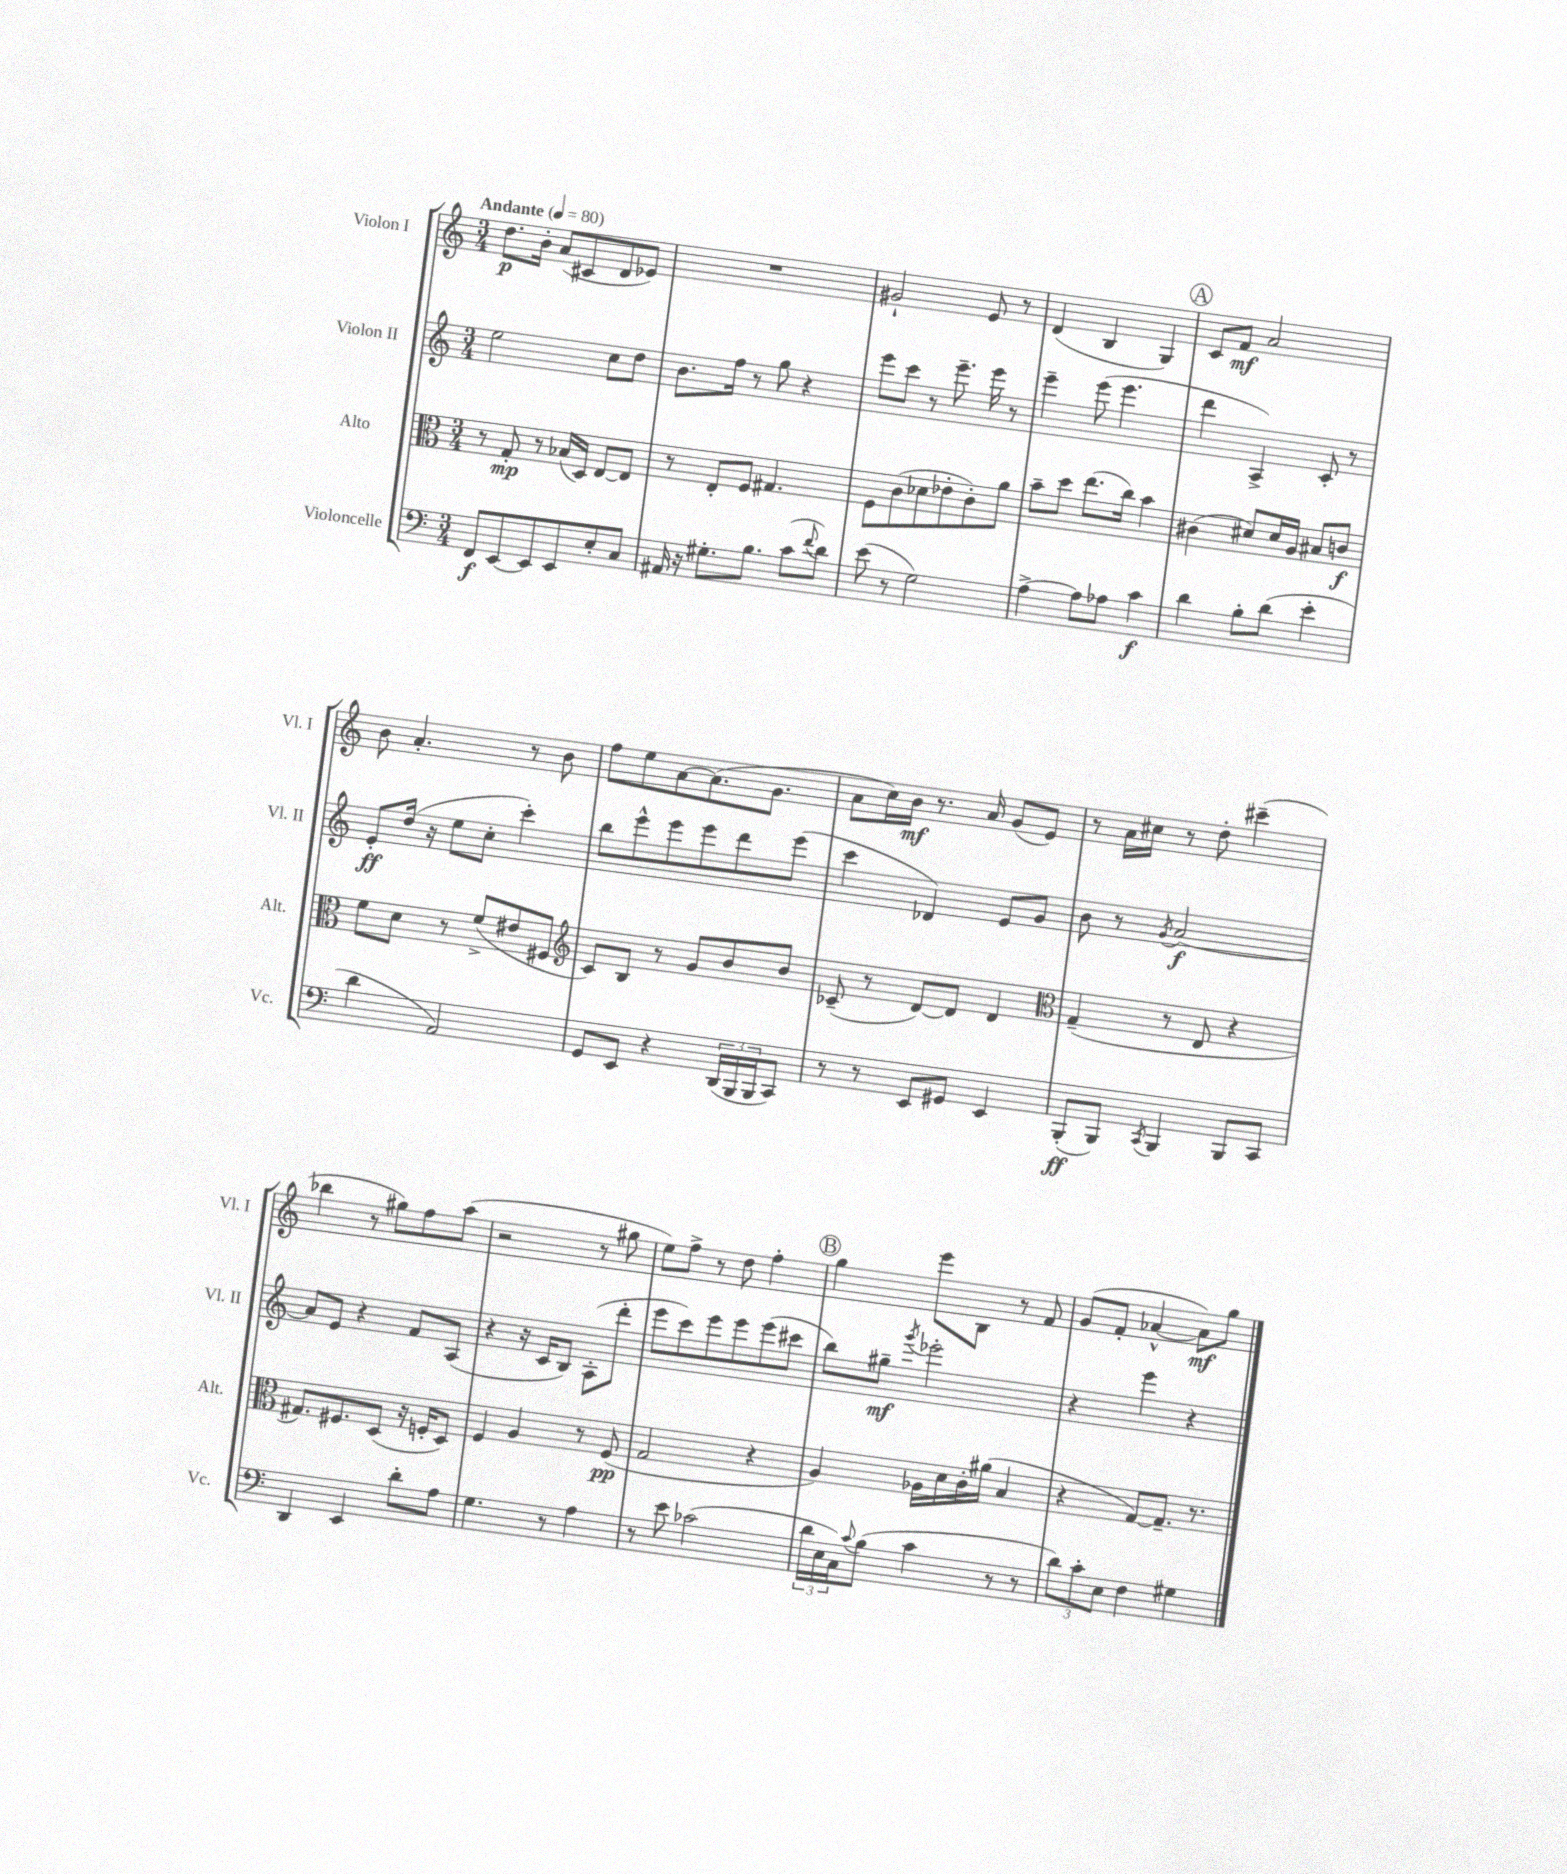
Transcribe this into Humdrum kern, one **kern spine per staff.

**kern	**dynam	**kern	**dynam	**kern	**dynam	**kern	**dynam
*part4	*part4	*part3	*part3	*part2	*part2	*part1	*part1
*staff4	*staff4	*staff3	*staff3	*staff2	*staff2	*staff1	*staff1
*I"Violoncelle	*	*I"Alto	*	*I"Violon II	*	*I"Violon I	*
*I'Vc.	*	*I'Alt.	*	*I'Vl. II	*	*I'Vl. I	*
*clefF4	*	*clefC3	*	*clefG2	*	*clefG2	*
*k[]	*	*k[]	*	*k[]	*	*k[]	*
*M3/4	*	*M3/4	*	*M3/4	*	*M3/4	*
*MM80	*	*MM80	*	*MM80	*	*MM80	*
=1	=1	=1	=1	=1	=1	=1	=1
!	!	!	!	!	!	!LO:TX:a:B:t=Andante	!
8FF/L	f	8r	.	2ee\	.	8.dd\L	p
[8EE/	.	8G'/	mp	.	.	.	.
.	.	.	.	.	.	16b'\Jk	.
8EE/]	.	8r	.	.	.	(8a/L	.
8EE/	.	(16B-X/LL	.	.	.	8c#X/	.
.	.	16D/JJ)	.	.	.	.	.
8E'/	.	[8E/L	.	8cc\L	.	8d/	.
8C/J	.	8E/J]	.	8dd\J	.	8e-X/J)	.
=2	=2	=2	=2	=2	=2	=2	=2
16AA#X/	.	8r	.	8.b\L	.	2.r	.
16r	.	.	.	.	.	.	.
8.G#X'\L	.	8E'/L	.	.	.	.	.
.	.	.	.	16ff\Jk	.	.	.
.	.	8F/J	.	8r	.	.	.
8.B\J	.	.	.	.	.	.	.
.	.	4.G#X/	.	8gg\	.	.	.
(8c\L	.	.	.	4r	.	.	.
8qqf/	.	.	.	.	.	.	.
8d\J)	.	.	.	.	.	.	.
=3	=3	=3	=3	=3	=3	=3	=3
(8e\	.	8F\L	.	8eee\L	.	2g#X`/	.
8r	.	(8c\	.	8ccc\J	.	.	.
2G\)	.	8d-X\	.	8r	.	.	.
.	.	8e-X'\	.	8.eee~\	.	.	.
.	.	8c'\)	.	.	.	8e/	.
.	.	.	.	16eee\	.	.	.
.	.	8a\J	.	8r	.	8r	.
=4	=4	=4	=4	=4	=4	=4	=4
[4A^\	.	8b~\L	.	4eee~\	.	(4d/	.
.	.	8dd\J	.	.	.	.	.
8A\L]	.	(8.ee\L	.	(8eee\	.	4B/	.
8A-X\J	.	.	.	4.eee\	.	.	.
.	.	16cc\Jk)	.	.	.	.	.
4c\	f	4b\	.	.	.	4G/)	.
!!LO:REH:place=s1:t=A
=5	=5	=5	=5	=5	=5	=5	=5
4d\	.	(4c#X\	.	4ddd\	.	8c/L	.
.	.	.	.	.	.	8f/J	mf
8B'\L	.	8d#X/L)	.	4A^/)	.	2a/	.
(8d\J	.	16d#/L	.	.	.	.	.
.	.	16A/JJ	.	.	.	.	.
4e'\	.	8B#X/L	.	8c'/	.	.	.
.	.	8cn/J	f	8r	.	.	.
!!LO:LB:g=z
=6	=6	=6	=6	=6	=6	=6	=6
4d\	.	8f\L	.	8e'/L	ff	8b\	.
.	.	8d\J	.	(16dd/Jk	.	4.a'/	.
.	.	.	.	16r	.	.	.
2AA/)	.	8r	.	8ee\L	.	.	.
.	.	(8f^/L	.	8cc'\J	.	.	.
.	.	8e#X/	.	4ccc'\)	.	8r	.
.	.	8F#X/J	.	.	.	8b\	.
=7	=7	=7	=7	=7	=7	=7	=7
*	*	*clefG2	*	*	*	*	*
8GG/L	.	8c/L)	.	8bb\L	.	8ff\L	.
8EE/J	.	8B/J	.	8eee^^\	.	8ee\	.
4r	.	8r	.	8eee\	.	[8a\	.
.	.	8g/L	.	8eee\	.	(8.a\]	.
(24DD/LL	.	8b/	.	8ddd\	.	.	.
24BBB/	.	.	.	.	.	.	.
.	.	.	.	.	.	8.g\J	.
24BBB/J	.	.	.	.	.	.	.
8CC/J)	.	8b/J	.	(8eee\J	.	.	.
=8	=8	=8	=8	=8	=8	=8	=8
8r	.	(8c-X~/	.	4ccc\	.	8a\L	.
8r	.	8r	.	.	.	16cc\L)	.
.	.	.	.	.	.	16b\JJ	mf
8EE/L	.	[8d/L)	.	4d-X/)	.	8.r	.
8GG#X/J	.	8d/J]	.	.	.	.	.
.	.	.	.	.	.	16a/	.
4EE/	.	4d/	.	8e/L	.	(8g/L	.
.	.	.	.	8g/J	.	8e/J)	.
=9	=9	=9	=9	=9	=9	=9	=9
*	*	*clefC3	*	*	*	*	*
(8BBB'/L	ff	(4G~/	.	8b\	.	8r	.
8BBB/J)	.	.	.	8r	.	16a\LL	.
.	.	.	.	.	.	16cc#X\JJ	.
8qCC/	.	.	.	8qg/	.	.	.
4BBB/	.	8r	.	[2a/	f	8r	.
.	.	8E/	.	.	.	8dd'\	.
8BBB/L	.	4r	.	.	.	(4ccc#X~\	.
8CC/J	.	.	.	.	.	.	.
!!LO:LB:g=z
=10	=10	=10	=10	=10	=10	=10	=10
4DD/	.	8.G#X/L)	.	8a/L]	.	4bb-X\	.
.	.	.	.	8e/J	.	.	.
.	.	8.F#X/	.	.	.	.	.
4EE/	.	.	.	4r	.	8r	.
.	.	(8D/J	.	.	.	8gg#X\L)	.
8d'\L	.	16r	.	8f/L	.	8ff\	.
.	.	16Fn'/KL	.	.	.	.	.
8A\J	.	8D/J)	.	(8A/J	.	(8aa\J	.
=11	=11	=11	=11	=11	=11	=11	=11
4.G\	.	4F/	.	4r	.	2r	.
.	.	4A/	.	16r	.	.	.
.	.	.	.	16c/KL	.	.	.
8r	.	.	.	8B/J)	.	.	.
4A\	.	8r	.	(8A'\L	.	8r	.
.	.	(8F/	pp	8ddd'\J	.	8gg#X\	.
=12	=12	=12	=12	=12	=12	=12	=12
8r	.	2G/	.	8eee\L	.	8ee\L)	.
8e\	.	.	.	8ccc\)	.	8ff^\J	.
(2c-X\	.	.	.	8eee\	.	8r	.
.	.	.	.	8eee\	.	8dd\	.
.	.	4r	.	(8eee\	.	4ff'\	.
.	.	.	.	8ccc#X\J	.	.	.
!!LO:REH:place=s1:t=B
=13	=13	=13	=13	=13	=13	=13	=13
24d\LL	.	4A/)	.	8bb\L)	.	4gg\	.
24E\	.	.	.	.	.	.	.
24C\J)	.	.	.	.	.	.	.
8qqc/	.	.	.	.	.	.	.
(8B\J	.	.	.	8gg#X~\J	mf	.	.
.	.	.	.	8qggg/	.	.	.
4c\	.	16A-X\LL	.	2eee-X'\	.	8eee\L	.
.	.	16d\	.	.	.	.	.
.	.	16c'\	.	.	.	8B\J	.
.	.	(16a#X\JJ	.	.	.	.	.
8r	.	4B/	.	.	.	8r	.
8r	.	.	.	.	.	8f/	.
=14	=14	=14	=14	=14	=14	=14	=14
12d\L)	.	4r	.	4r	.	(8g/L	.
12c'\	.	.	.	.	.	.	.
.	.	.	.	.	.	8f'/J	.
12E\J	.	.	.	.	.	.	.
4F\	.	[8G/L)	.	4eee\	.	[4a-X^^/	.
.	.	8.G~/J]	.	.	.	.	.
4G#X\	.	.	.	4r	.	8a-\L])	mf
.	.	8.r	.	.	.	.	.
.	.	.	.	.	.	8gg\J	.
==	==	==	==	==	==	==	==
*-	*-	*-	*-	*-	*-	*-	*-
